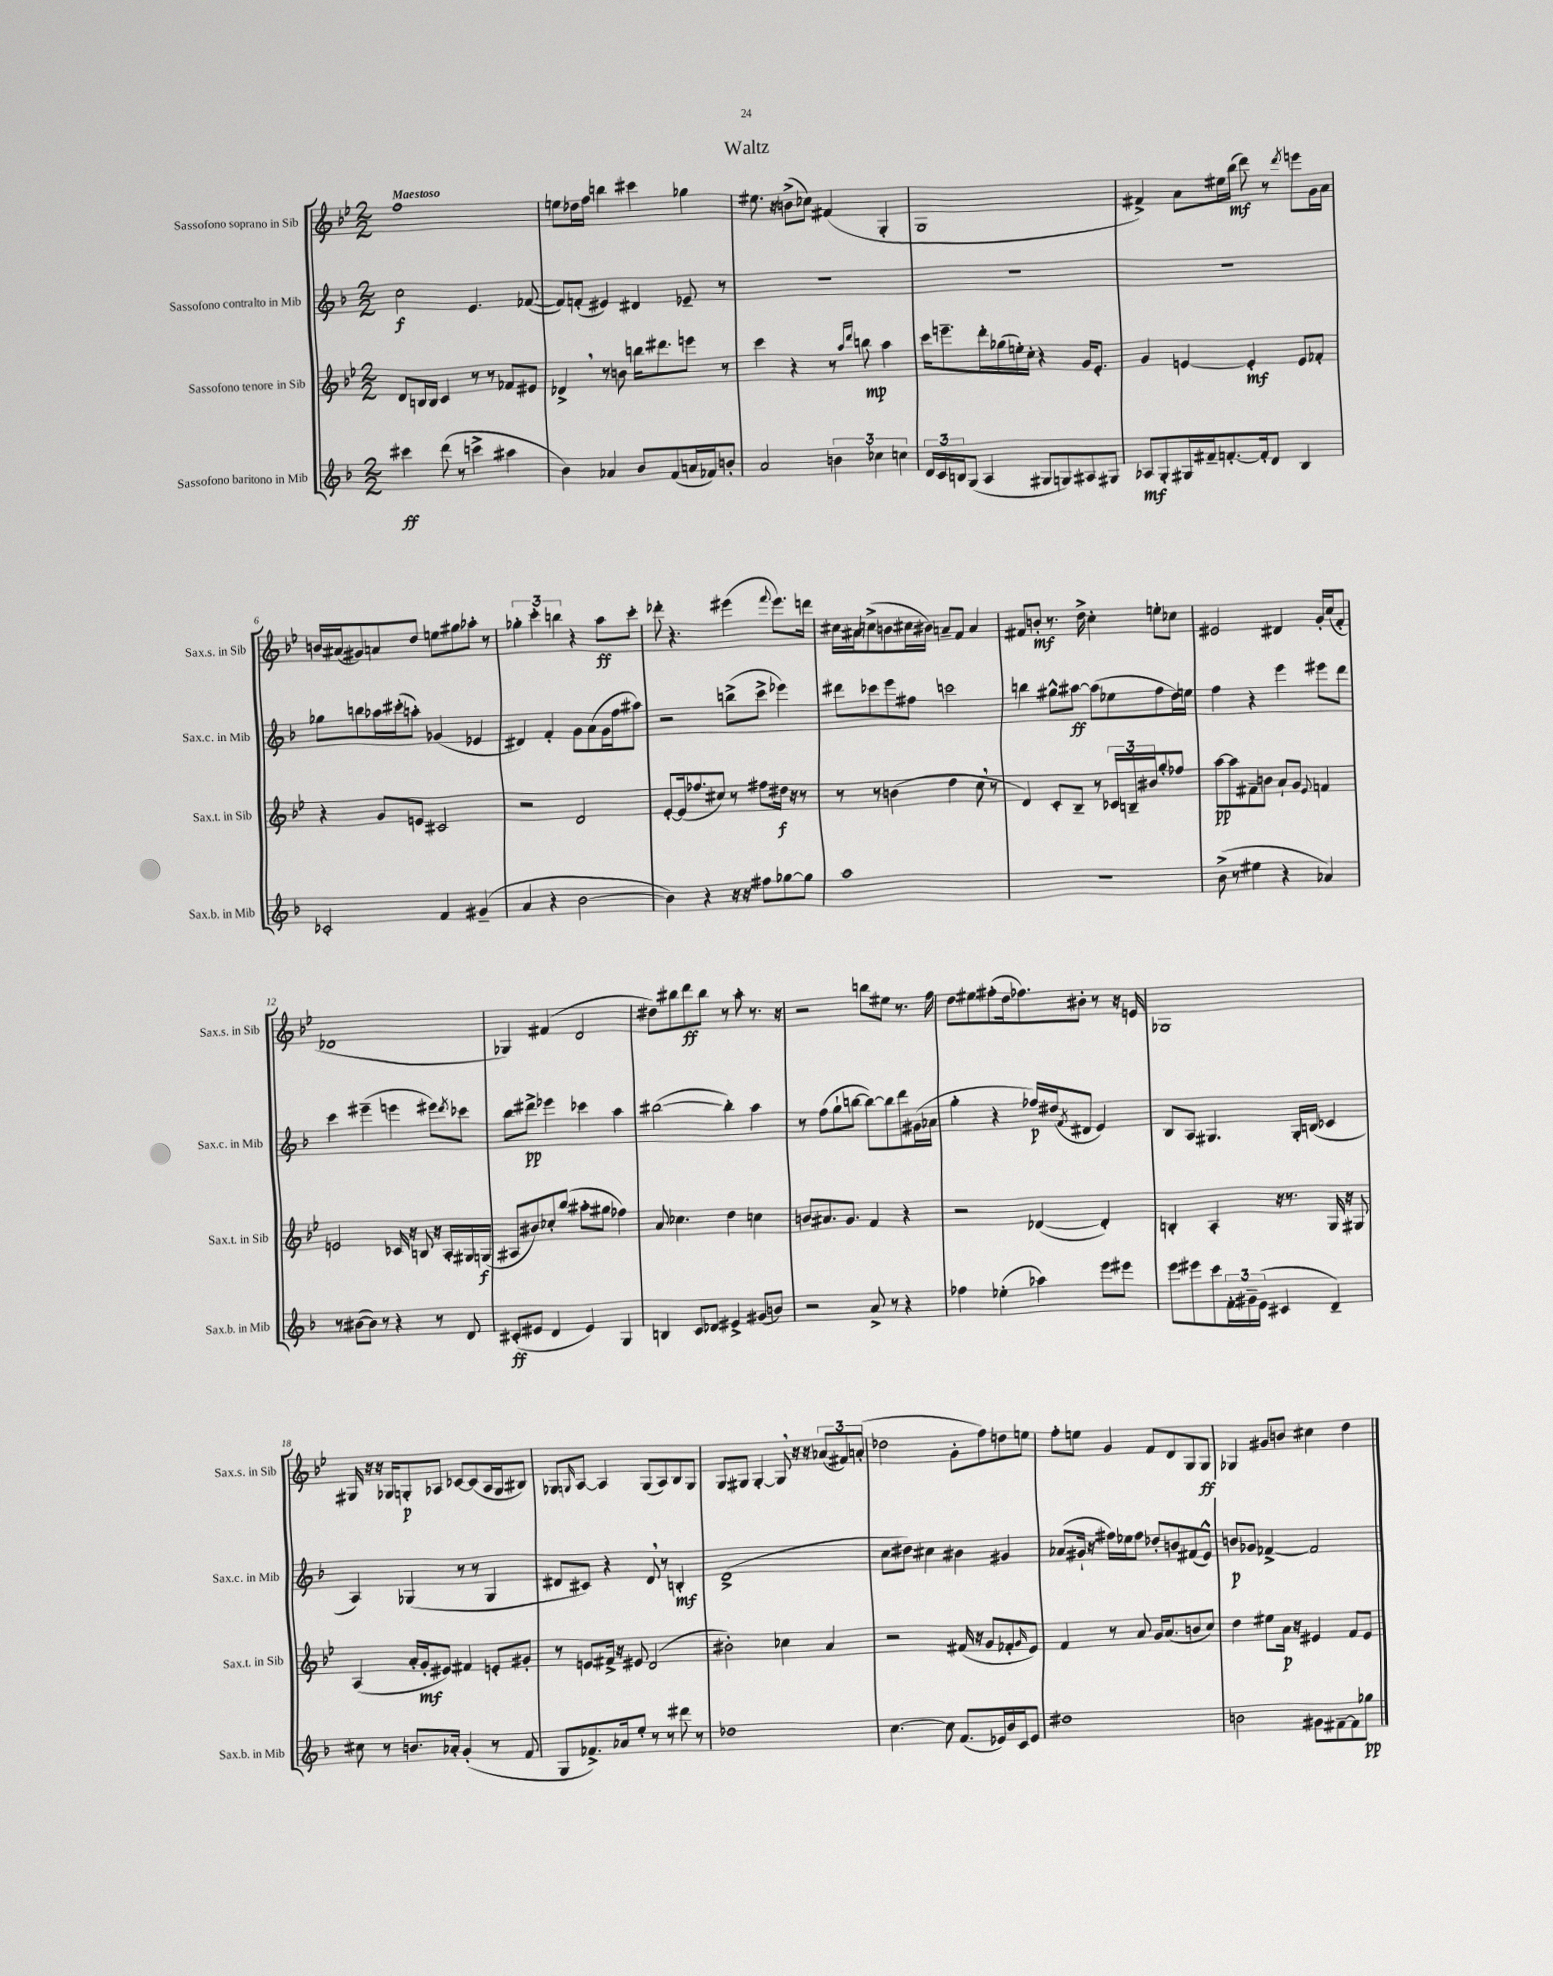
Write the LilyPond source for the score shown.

\header { title = "Waltz" }
<<
\new StaffGroup <<
\new Staff = "s0" \with { instrumentName = "Sassofono soprano in Sib" shortInstrumentName = "Sax.s. in Sib" } {
    \clef treble \key bes \major \numericTimeSignature \time 2/2 \tempo "Maestoso"
    f''1 |
    e''8 des''16 f''16 b''4 cis'''4 ges''4 |
    eis''8. r16 b'8->( ces''8) fis'4( g4-. |
    g1 |
    fis'4->) a'8 eis''16 bes''16\mf( d'''8) r8 \acciaccatura { d'''8 } e'''8 g'16 a'16 |
    b'16 ais'16( gis'8) a'8 d''8 e''8 gis''8 aes''8-. r8 |
    \tuplet 3/2 { ges''4-. c'''4-. b''4 } r4 a''8\ff c'''8-. |
    des'''8-. r4. eis'''4( \appoggiatura { f'''8 } eis'''8.) d'''16 |
    cis''16 ais'16 c''8->( b'8 cis''16 bis'16) a'8-- f'8 a'4 |
    fis'8 b'8-.\mf r8. d''16-> c''4-. e''8-. ces''8 |
    eis'2 dis'4 g'16-. c''16( f'8-. |
    des'1 |
    ges4) fis'4( d'2 |
    dis''8) bis''8 d'''8\ff bis''8 r8 a''8-. r8. r16 |
    r2 b''8 eis''8 r8. f''16 |
    d''8 eis''8 fis''8-.( d''16 fes''8.) bis'8-. r8 r16 e'16 |
    ges1 |
    gis16 r16 r16 ges16 g8-.\p aes8 ces'8~ ces'8( aes16 g16 bis8) |
    ges8 \grace { g16 } a8~ a4 g8( a8) bes8 g8 |
    g8 gis8 gis4~-. gis8 \breathe r16 r16 \tuplet 3/2 { aes'8( fis'8) a'8-.( } |
    des''2 g'8-. f''8) d''8 e''8 |
    f''8-. e''8 g'4 f'8 d'8 g8 g8\ff |
    ges4 gis'8 b'8 cis''4 d''4 \bar "|." |
}
\new Staff = "s1" \with { instrumentName = "Sassofono contralto in Mib" shortInstrumentName = "Sax.c. in Mib" } {
    \clef treble \key f \major \numericTimeSignature \time 2/2
    c''2\f e'4. fes'8~( |
    fes'8) f'8-.( eis'4) dis'4 ees'8-- r8 |
    R1 |
    R1 |
    R1 |
    ges''8 b''8 aes''16 cis'''16-.( a''8-.) ges'4( ees'4 |
    dis'4) f'4-. g'8 a'8( g'16 f''16 ais''8) |
    r2 b''8->( c'''8-> ees'''4) |
    dis'''8 ces'''8 e'''8 fis''8 c'''2 |
    b''4 gis''8-^ ais''8~\ff ais''8( ees''8 f''8 d''16) e''16 |
    f''4 r4 e'''4 eis'''8 d'''8 |
    c'''4 eis'''4--( e'''4 eis'''8) \acciaccatura { d'''8 } ces'''8 |
    bes''8 dis'''8->\pp ees'''4 ces'''4 a''4 |
    bis''2~( bis''4-.) a''4 |
    r8 f''8( g''8-! b''8~ b''8~) b''8 d'''8 gis'16( aes'16 |
    g''4-. r4 fes''16\p) dis''16( \acciaccatura { f'8 } dis'8 e'4) |
    bes8 a8 gis4. gis16-. b16( ces'4 |
    a4) ges4( r8 r8 ges4 |
    dis'8 cis'8) r4 dis'8 \breathe r8 b4-.\mf |
    d'1->( |
    c''8 dis''8) cis''4 bis'4 gis'4 |
    aes'8( gis'16-! r16 fis''16) ees''16 fis''8 des''8-. b'8 fis'8( e'8-^) |
    b'8\p ges'8 fes'4~-> fes'2 \bar "|." |
}
\new Staff = "s2" \with { instrumentName = "Sassofono tenore in Sib" shortInstrumentName = "Sax.t. in Sib" } {
    \clef treble \key bes \major \numericTimeSignature \time 2/2
    d'8 b16 b16 c'4 r8 r8 fes'8 eis'8 |
    des'4-> \breathe r8 b'8 b''16 dis'''8. e'''8 r8 |
    c'''4 r4 r8 \grace { a''16 d'''16 } b''8\mp a''4 |
    c'''16 e'''8.-- d'''16-. ges''16( e''16-.) c''16-. r4 g'16 ees'8.-. |
    g'4 e'4~ e'4-.\mf e'8 fes'8-. |
    r4 g'8 e'8 cis'2 |
    r2 d'2 |
    ees'8~-. ees'16( fes''8. cis''8) r8 fis''8 dis''16\f r16 r8 |
    r8 r8 b'4( d''4 c''8 \breathe r8 |
    d'4) c'8-. bes8-- r8 \tuplet 3/2 { ces'16 b16-- bis'16 } g''8-. fes''8 |
    a''8~\pp a''8 fis'8-- b'8 a'8-! g'8 \appoggiatura { ees'8 } f'4 |
    e'2 ces'16 r16 b8 r16 a16-. gis16 g16\f( |
    ais8 bis'8) ces''8-. bes''8( ais''8-. gis''8 fes''4) |
    a'8 ces''4. d''4 c''4 |
    b'8 ais'8. g'8. f'4 r4 |
    r2 des'4~( des'4-.) |
    b4-. a4-. r16 r8. g16 r16 gis8 |
    a4( a'16-. g'16-.\mf eis'8) fis'4 e'8-. gis'8-. |
    r8 e'8 fis'16-> r16 eis'8 d'2( |
    bis'2-.) ces''4 a'4 |
    r2 fis'16( r16 g'8 fes'8-. \grace { g'16 } ees'8) |
    f'4 r8 a'8 g'16 a'8.( b'8 c''8) |
    d''4 eis''8 a'16\p r16 eis'4 f'8 eis'8 \bar "|." |
}
\new Staff = "s3" \with { instrumentName = "Sassofono baritono in Mib" shortInstrumentName = "Sax.b. in Mib" } {
    \clef treble \key f \major \numericTimeSignature \time 2/2
    cis'''4\ff d'''8( r8 c'''4-> ais''4 |
    bes'4) aes'4 bes'8 f'8( a'16 fes'16) b'8-. |
    a'2 \tuplet 3/2 { b'4 ces''4 c''4 } |
    \tuplet 3/2 { d'16 c'16 b16 } g8( a4 gis8 g8) ais8 gis8 |
    aes8\mf g8-. gis16 fis'16-- f'8.~-. f'16-. d'8 bes4 |
    ces'2-. f'4 gis'4--( |
    a'4 r4 bes'2~ |
    bes'4) r4 r16 r16 fis''8 ges''8~ ges''8 |
    a''1 |
    R1 |
    bes'8->( r8 eis''4 r4 aes'4) |
    r8 bis'8~( bis'8) r8 r4 r8 d'8 |
    cis'8-.\ff( eis'8 d'4 eis'4) g4 |
    b4 c'8 des'8 eis'4-> gis'8( b'8) |
    r2 a'8-> r8 r4 |
    fes''4 ees''4-.( aes''4) e'''8 eis'''8 |
    e'''8 eis'''8 c'''8 \tuplet 3/2 { f'16-. gis'16-- e'16( } cis'4 d'4--) |
    cis''8 r8 b'8. aes'16-. g'4-.( r8 f'8 |
    g8 fes'8.->) aes'16 e''8-. r8 r8 dis'''8 r8 |
    des''1 |
    c''4.~ c''8 f'8.( ees'16) bes'16 c'16 ees'8 |
    dis''1 |
    b'2 gis'8 fis'8~-- fis'8 ges''8\pp \bar "|." |
}
>>
>>
